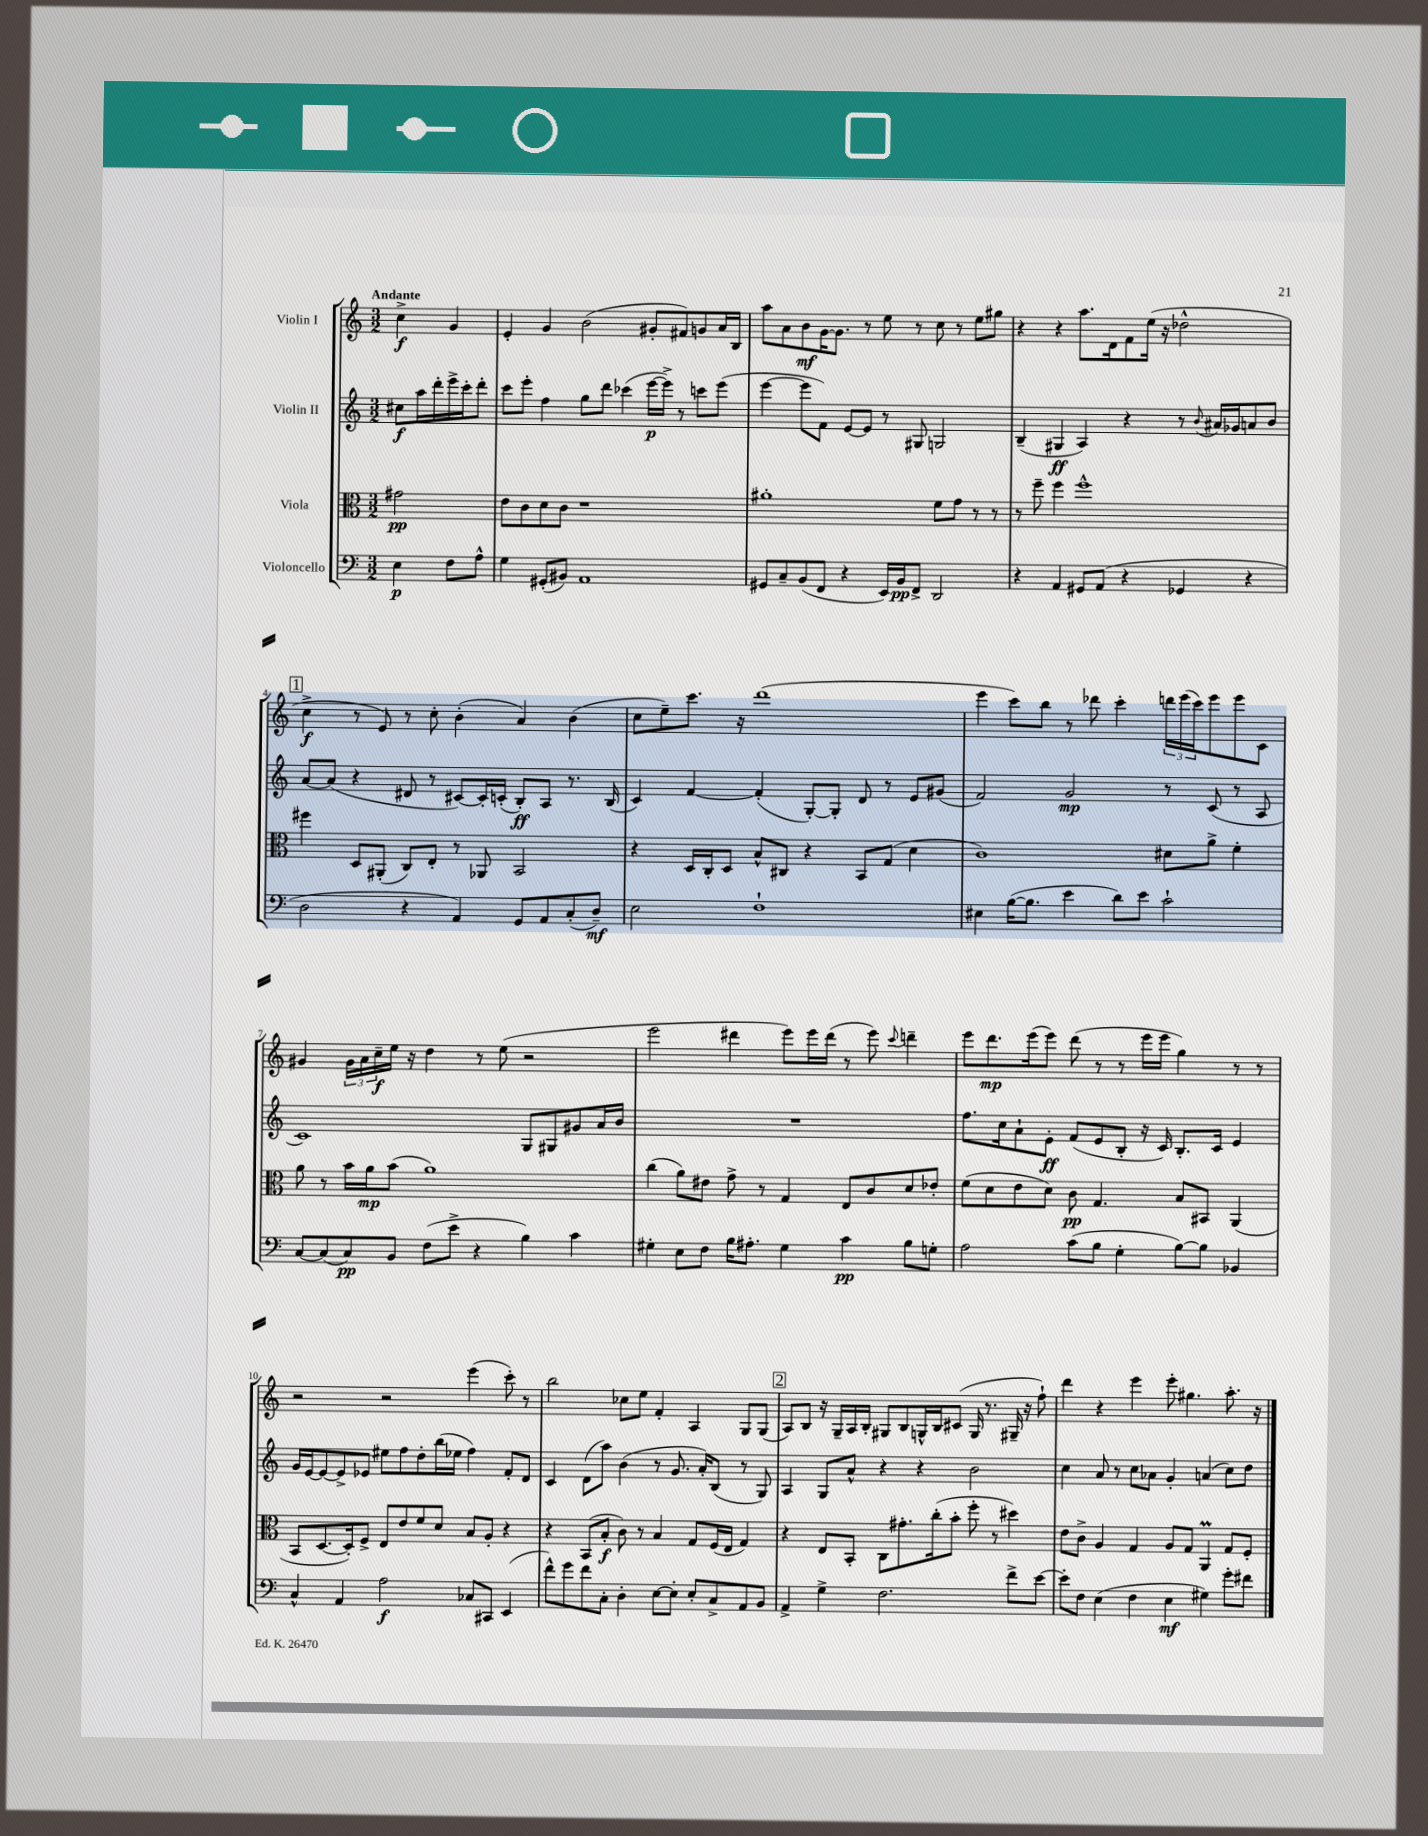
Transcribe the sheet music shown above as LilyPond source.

<<
\new StaffGroup <<
\new Staff = "s0" \with { instrumentName = "Violin I" } {
    \clef treble \key c \major \numericTimeSignature \time 3/2 \partial 2 \tempo "Andante"
    c''4->\f g'4 |
    e'4-. g'4 b'2( gis'8-. fis'8) g'8 a'16 b16 |
    a''8 a'8 b'8\mf g'16~ g'8. r8 e''8 r8 c''8 r8 e''8 gis''8 |
    r4 r4 a''8. d'16 f'8 e''16( r16 des''2-^ |
    \mark \markup { \box "1" } c''4->\f r8 e'8) r8 c''8-. b'4-.( a'4) b'4( |
    c''8 e''8--) c'''8. r16 d'''1( |
    e'''4 c'''8) b''8 r8 des'''8 c'''4-. \tuplet 3/2 { d'''16 e'''16( c'''16) } e'''8 e'''8 c'8 |
    gis'4 \tuplet 3/2 { gis'16 a'16 c''16--\f } e''16 r16 d''4 r8 e''8( r2 |
    e'''2 dis'''4 e'''8) e'''16 dis'''16( r8 e'''8) \appoggiatura { c'''8 } d'''4-- |
    e'''8 d'''8.\mp e'''16( e'''8) d'''8( r8 r8 e'''16 e'''16 g''4) r8 r8 |
    r2 r2 e'''4( c'''8-.) r8 |
    b''2 ces''8 e''8 f'4-. a4 g8 g8( |
    \mark \markup { \box "2" } a8) b8 r16 g16-- a16 b16-. gis8 b8 g16-^ b16 cis'8( g16 r8. gis16-- r16 f''8-!) |
    d'''4 r4 e'''4 e'''8-. gis''4. a''8.-. r16 \bar "|." |
}
\new Staff = "s1" \with { instrumentName = "Violin II" } {
    \clef treble \key c \major \numericTimeSignature \time 3/2 \partial 2
    cis''8\f a''16 d'''16-. e'''16-> c'''16-. d'''8-. |
    c'''8 e'''8-. f''4 g''8 d'''8 ces'''4( e'''16~\p e'''16->) r8 c'''8 e'''8( |
    e'''4~ e'''8 f'8) e'8~ e'8 r8 gis8 g2 |
    b4--( gis4\ff a4) r4 r8 \appoggiatura { b'8 } ais'16 ges'16 a'8 b'8 |
    \mark \markup { \box "1" } a'8~ a'8( r4 dis'8 r8 cis'8~) cis'16-. c'16-.( b8-.\ff) a8 r8. b16( |
    c'4) f'4~ f'4-.( g8~-.) g8-. d'8 r8 e'8 gis'8( |
    f'2) g'2\mp r8 c'8( r8 a8 |
    c'1) g8 gis8 gis'8 a'16 b'16 |
    R1. |
    f''8. c''16 a'8-! e'8-.\ff f'8( e'8 b8-. r16 c'16) b8.-. c'16 e'4 |
    g'16 e'16~ e'8~ e'8-> ees'8 eis''8 f''8 d''8-. b''16( ees''16 f''4) f'8-. d'8 |
    c'4 d'8( a''8) b'4( r8 g'8. a'16-.) b8( r8 g8) |
    \mark \markup { \box "2" } a4 g8 a'8-^ r4 r4 b'2 |
    c''4 a'8 r8 c''8 aes'8 g'4-. a'4( c''8) d''8 \bar "|." |
}
\new Staff = "s2" \with { instrumentName = "Viola" } {
    \clef alto \key c \major \numericTimeSignature \time 3/2 \partial 2
    gis'2\pp |
    e'8 c'8 d'8 c'8 r1 |
    ais'1-. f'8 g'8 r8 r8 |
    r8 f''8-- f''4 f''1-^ |
    \mark \markup { \box "1" } fis''4 d8 ais,8-.( c8) e8-. r8 aes,8 b,2 |
    r4 d16 c16-. d8 b8-^ cis8 r4 b,8 g8( d'4 |
    c'1) dis'8 a'8-> f'4-. |
    a'8 r8 b'16 a'16\mp b'8( a'1) |
    c''4( a'8) eis'8 g'8-> r8 g4 e8 c'8 d'8 ees'8-. |
    f'8( d'8 e'8 d'8) c'8\pp g4. b8 bis,8 a,4( |
    b,8 d8.~ d16-.) f8-> e8 e'8 f'8 d'8 b8 a8-. r4 |
    r4 b,8( b8-.\f c'8) r8 b4 g8 f16( e16 g4) |
    \mark \markup { \box "2" } r4 e8 b,8-. c8 gis'8.-. c''16-.( b'8-. f''8-. r8 dis''4) |
    e'8 c'8-> a4 g4 a8 g8 a,4\prall g8 f8-. \bar "|." |
}
\new Staff = "s3" \with { instrumentName = "Violoncello" } {
    \clef bass \key c \major \numericTimeSignature \time 3/2 \partial 2
    e4\p f8 a8-^ |
    g4 gis,8-.( bis,8) a,1 |
    gis,8 c8-- b,8( f,8 r4 e,16) b,16\pp f,8-> d,2 |
    r4 a,4 gis,8 a,8( r4 ges,4 r4 |
    \mark \markup { \box "1" } d2 r4 a,4) g,8 a,8 c8-.( d8--\mf) |
    e2 f1-! |
    eis4 b16~( b8. e'4 d'8) e'8 c'2-! |
    c8~ c8( c8\pp) b,8 f8( e'8-> r4 b4) c'4 |
    gis4-. e8 f8 b16 ais8.-. gis4 c'4\pp b8 g8-. |
    a2 c'8( b8 g4-. b8~) b8 bes,4 |
    c4-^ a,4 a2\f ces8 cis,8 e,4( |
    f'8-^) g'8 f'8 c8-. d4-. e8~ e8-. e8-. c8-> a,8 b,8 |
    \mark \markup { \box "2" } a,4-> g4-> f2. f'8-> e'8~ |
    e'8-. f8 e4( f4 e4\mf gis4) g'8-. fis'8 \bar "|." |
}
>>
>>
